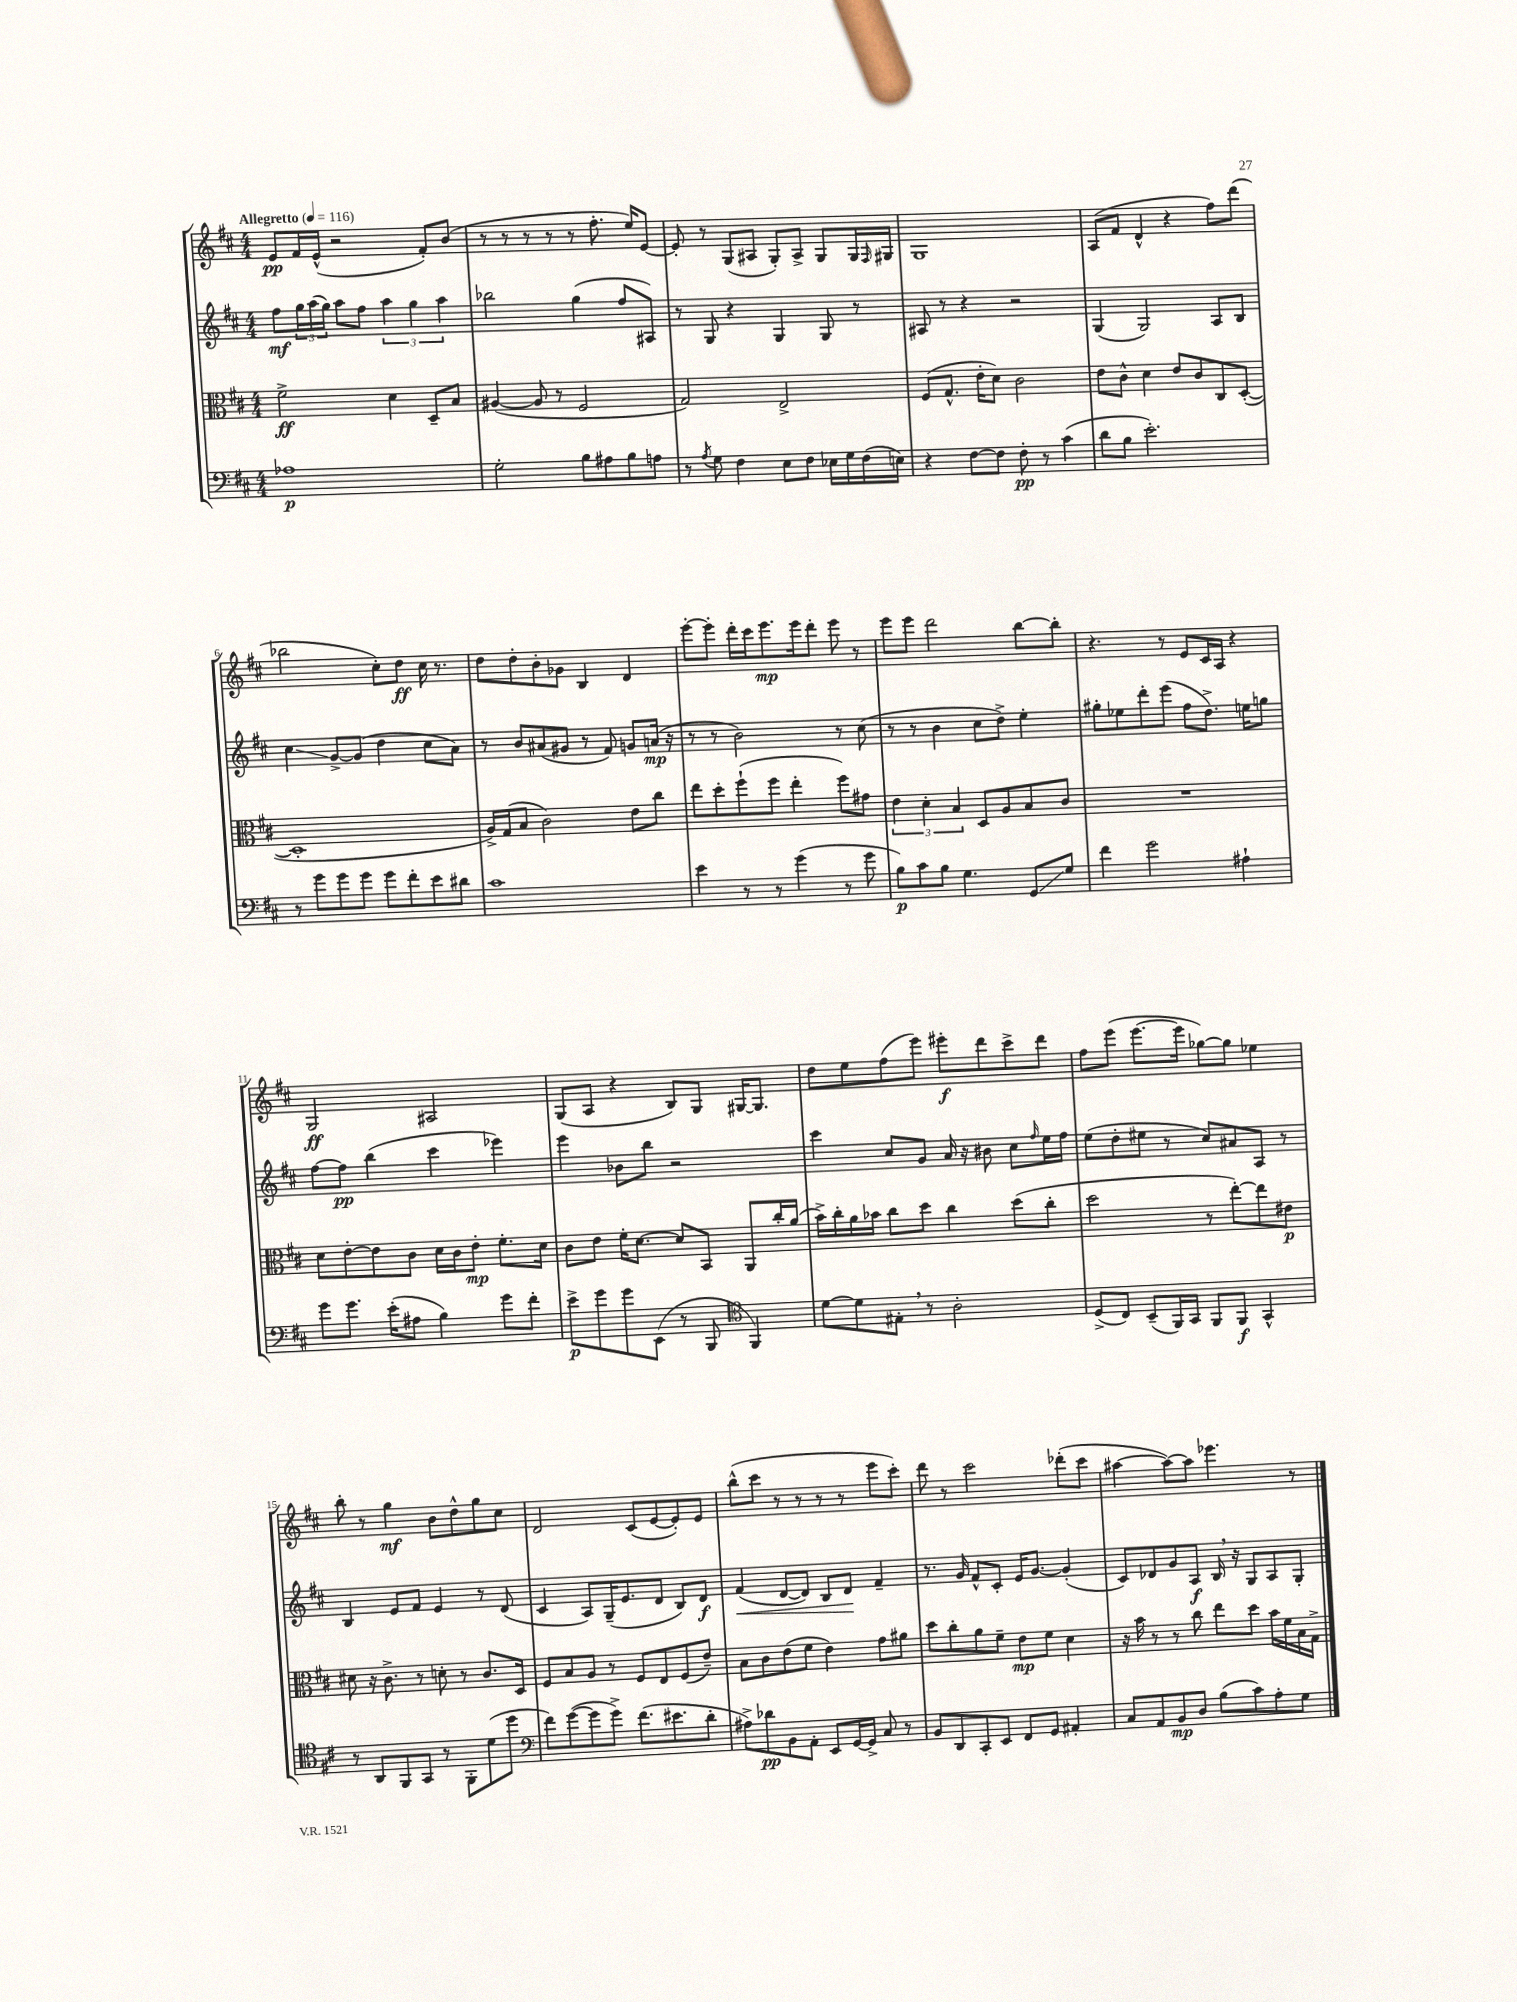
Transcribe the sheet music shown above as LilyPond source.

<<
\new StaffGroup <<
\new Staff = "s0" {
    \clef treble \key d \major \numericTimeSignature \time 4/4 \tempo "Allegretto" 4 = 116
    e'8\pp fis'16 e'16-^( r2 fis'8-.) b'8( |
    r8 r8 r8 r8 r8 fis''8.-. e''16) e'8~ |
    e'8-. r8 g8( ais8 g8-.) ais8-> g8 g16 \grace { fis16 } gis16 |
    g1 |
    a8( fis'8 d'4-^ r4 fis''8) d'''8( |
    bes''2 cis''8-.) d''8\ff cis''16 r8. |
    d''8 d''8-. b'8-. ges'8 b4 d'4 |
    e'''8~-. e'''8-. d'''16-. cis'''16 e'''8.\mp e'''16 d'''8-. e'''8 r8 |
    e'''8 e'''8 d'''2 b''8~ b''8-. |
    r4. r8 e'8 cis'16 a16 r4 |
    g2\ff ais2 |
    g8( a8 r4 b8) g8 gis16~ gis8. |
    d''8 e''8 fis''8( e'''8) eis'''8-.\f d'''8 cis'''8-> d'''8 |
    fis''8 e'''8( e'''8.~ e'''16 ges''8~) ges''8 ees''4 |
    b''8-. r8 g''4\mf b'8 d''8-^ g''8 cis''8 |
    d'2 cis'8( e'8~ e'8-.) e'8 |
    b''8-^( cis'''8 r8 r8 r8 r8 e'''8 cis'''8-.) |
    d'''8 r8 cis'''2 des'''8-.( cis'''8 |
    ais''4~ ais''8~) ais''8 ees'''4. r8 \bar "|." |
}
\new Staff = "s1" {
    \clef treble \key d \major \numericTimeSignature \time 4/4
    fis''8\mf \tuplet 3/2 { g''16 a''16( g''16) } a''8 fis''8 \tuplet 3/2 { a''4 g''4 a''4 } |
    bes''2 g''4( fis''8 ais8) |
    r8 g8 r4 g4 g8 r8 |
    ais8 r8 r4 r2 |
    g4( g2) a8 b8 |
    cis''4\glissando g'8~-> g'8( d''4 cis''8 a'8) |
    r8 b'8 ais'8( gis'8 r8 fis'8) g'8 a'16\mp( r16 |
    r8 r8 b'2) r8 cis''8( |
    r8 r8 b'4 cis''8 d''8->) e''4-. |
    gis''8-. ees''8 d'''8-. e'''8( fis''8 d''8.->) e''16 g''8 |
    fis''8~ fis''8\pp b''4( cis'''4 ees'''4) |
    e'''4 bes'8 b''8 r2 |
    cis'''4 cis''8 g'8 a'16 r16 bis'8 cis''8 \grace { fis''16 } e''16 fis''16 |
    e''8( d''8-. eis''8 r8 cis''8) ais'8 a8 r8 |
    b4 e'8 fis'8 e'4 r8 d'8( |
    cis'4 a8) g16--( e'8. d'8 b8) d'8\f |
    fis'4\<( d'8~ d'8) b8 d'8\! fis'4-- |
    r8. g'16 fis'8-^ cis'8-. e'16 g'8.~ g'4-.( |
    cis'8) des'8 g'8 a8\f b16 \breathe r16 g8 a8 g8-. \bar "|." |
}
\new Staff = "s2" {
    \clef alto \key d \major \numericTimeSignature \time 4/4
    fis'2->\ff d'4 d8-- b8 |
    ais4~( ais8 r8 fis2 |
    g2) e2-> |
    fis8( g8.-^ e'16-. d'8) cis'2 |
    e'8 cis'8-^ d'4 e'8 cis'8 cis8 d8~-.( |
    d1-. |
    a16->) g16( b8 cis'2) e'8 cis''8 |
    e''8 d''8-. fis''8-!( fis''8 e''4-. fis''8) gis'8 |
    \tuplet 3/2 { e'4 d'4-. b4 } d8 a8 b8 cis'8 |
    R1 |
    d'8 e'8~-. e'8 cis'8 d'16 cis'16 e'8-.\mp fis'8.-. d'16 |
    cis'8 e'8 fis'16-. d'8.~ d'8 b,8 a,8 cis''16-. a'16( |
    b'16->) cis''16-. a'16 bes'16 cis''8 d''8 cis''4 d''8( cis''8-. |
    d''2 r8 e''8~-.) e''8 eis'8\p |
    dis'8 r16 cis'8.-> r8 d'8-. r8 cis'8. d16 |
    fis8 b8 a8 r8 fis8 e8 fis8( e'8--) |
    b8 cis'8 e'8( fis'8 e'4) g'8 ais'8 |
    d''8 cis''8-. a'8 fis'8-- e'8\mp fis'8 d'4 |
    r16 b'16 r8 r8 cis''8 e''8 d''8 b'16 fis'16 b16 g16-> \bar "|." |
}
\new Staff = "s3" {
    \clef bass \key d \major \numericTimeSignature \time 4/4
    aes1\p |
    g2-. b8 ais8 b8 a8 |
    r8 \acciaccatura { a8 } g8 fis4 e8 fis8 ees16 g16 fis16( e16) |
    r4 fis8~ fis8 fis8-.\pp r8 cis'4( |
    d'8 b8 e'2.-.) |
    r8 g'8 g'8 g'8 g'8 fis'8-. e'8 dis'8 |
    cis'1 |
    e'4 r8 r8 g'4( r8 g'8 |
    b8\p) cis'8 b8 g4. g,8\glissando g8 |
    fis'4 g'2 ais4-! |
    g'8 g'8. e'16-.( ais8 b4) g'8 fis'8-. |
    e'8->\p g'8 g'8 e,8( r8 b,,8 \clef tenor fis,4) |
    d'8~ d'8 eis8-. \breathe r8 a2-. |
    d8->( cis8) b,8--( fis,16) g,16 fis,8 fis,8\f g,4-^ |
    r8 a,8 fis,8 g,8 r8 fis,8-. d'8( d''8 |
    \clef bass fis'8) g'8~( g'8 g'8->) fis'8.( eis'8. d'8-. |
    ais8->) des'8\pp b,8 a,8-. e,8 g,16~ g,16-> cis8 r8 |
    b,8 d,8 cis,8-. e,8 fis,8 g,8 ais,4-. |
    cis8 a,8 b,8\mp d8 b8( cis'8) a8-. g8 \bar "|." |
}
>>
>>
